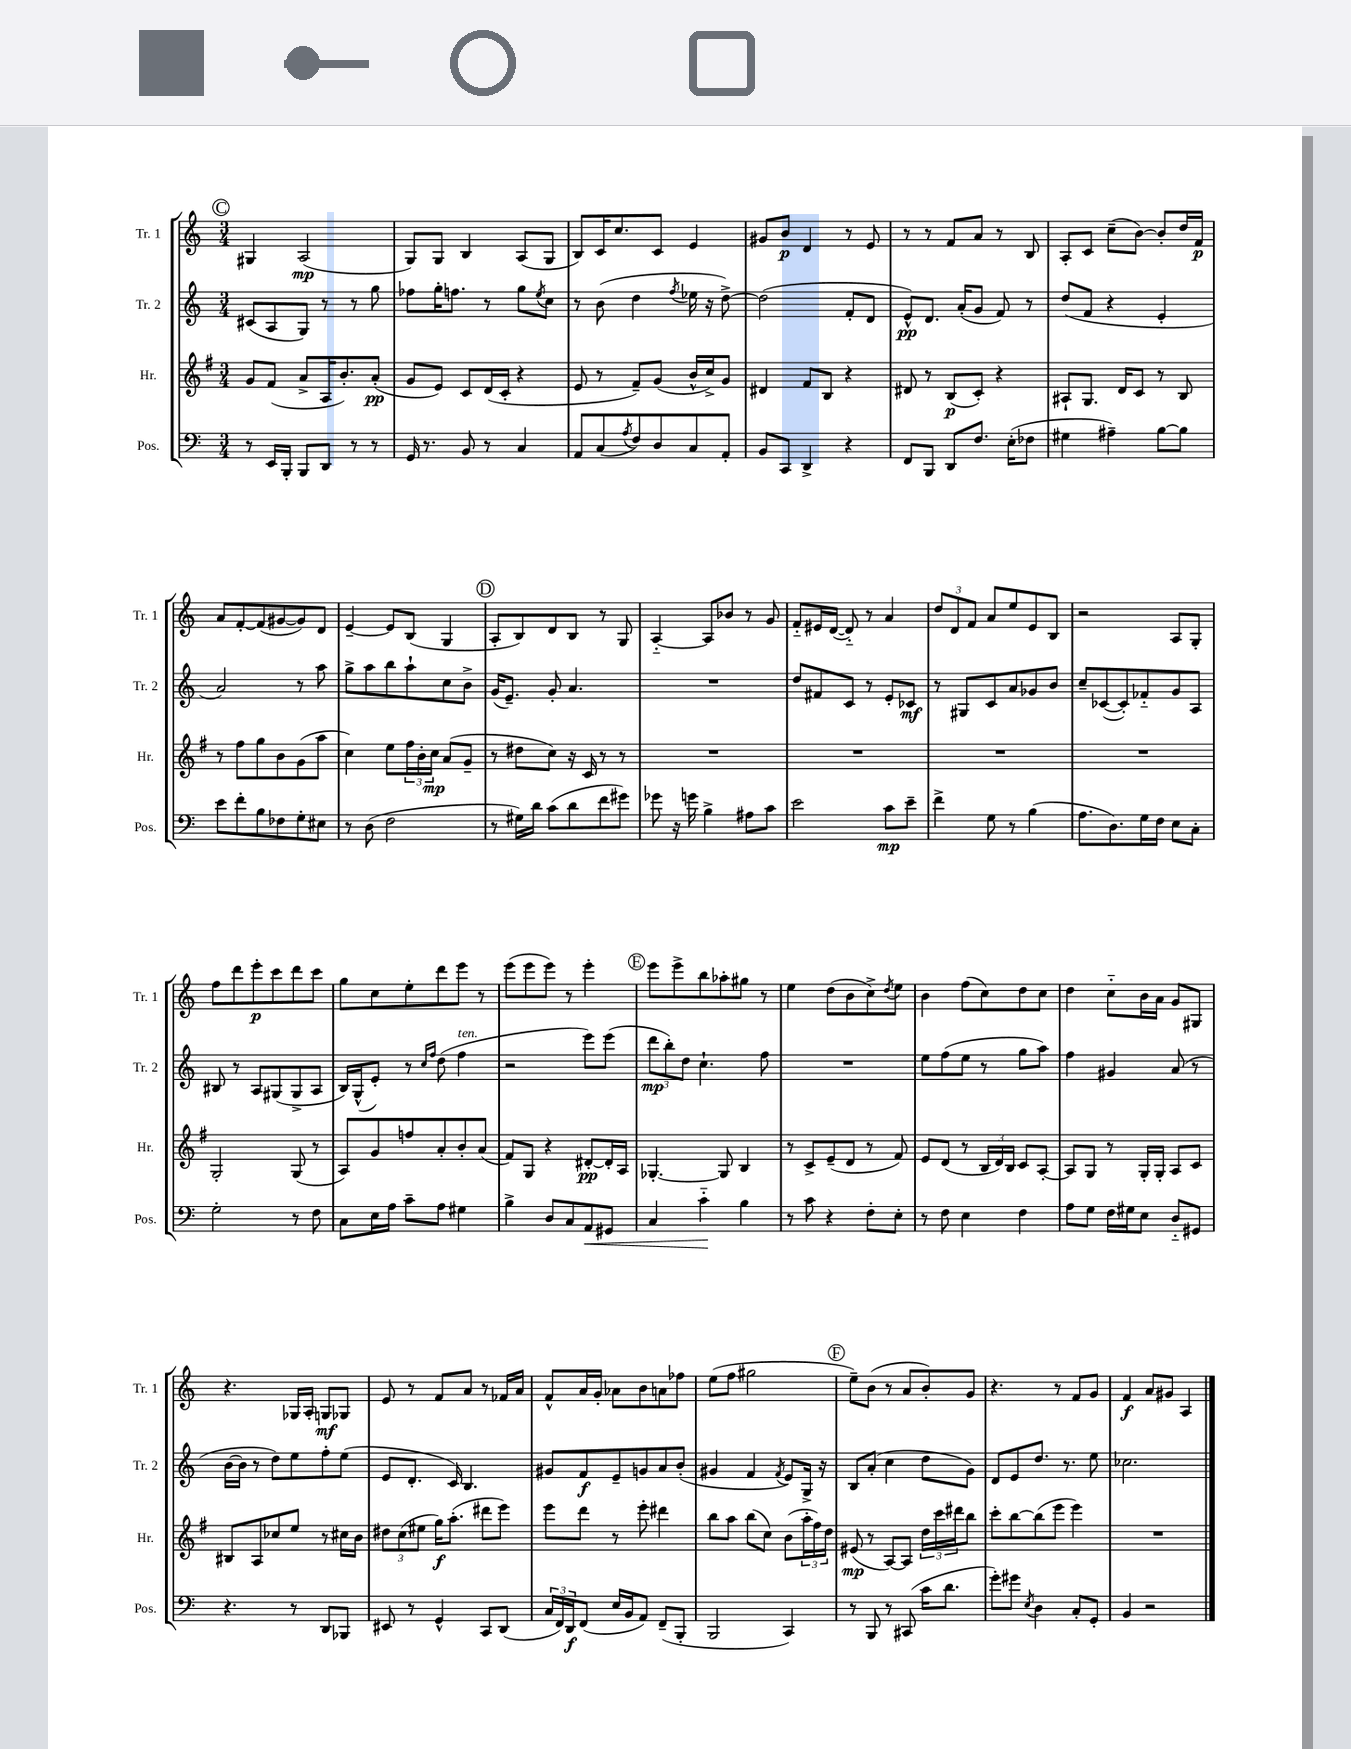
<<
\new StaffGroup <<
\new Staff = "s0" \with { instrumentName = "Tr. 1" shortInstrumentName = "Tr. 1" } {
    \clef treble \key c \major \numericTimeSignature \time 3/4
    \mark \markup { \circle "C" } gis4 a2\mp( |
    g8) g8 b4 a8( g8 |
    b8) c'16 c''8. c'8 e'4 |
    gis'8 b'8\p d'4 r8 e'8 |
    r8 r8 f'8 a'8 r8 b8 |
    a8-. c'8 c''8--( b'8~) b'8-. d''16 f'16\p |
    a'8 f'8~-. f'8( gis'8~ gis'8) d'8 |
    e'4~-- e'8 b8( g4 |
    \mark \markup { \circle "D" } a8-. b8) d'8 b8 r8 g8 |
    a4~-_ a8 bes'8 r8 g'8 |
    f'8-_ eis'16 d'16~( d'8-_) r8 a'4 |
    \tuplet 3/2 { d''8 d'8 f'8 } a'8 e''8 e'8 b8 |
    r2 a8 g8-. |
    f''8 d'''8 e'''8-.\p c'''8 d'''8 c'''8 |
    g''8 c''8 e''8-. d'''8 e'''8 r8 |
    e'''8( e'''8 e'''8) r8 e'''4-. |
    \mark \markup { \circle "E" } e'''8 e'''8-> b''8 aes''8-. gis''8 r8 |
    e''4 d''8( b'8 c''8->) \acciaccatura { d''8 } e''8 |
    b'4 f''8( c''8) d''8 c''8 |
    d''4 c''8-_ b'16 a'16 g'8 gis8 |
    r4. ges16 a16-. g8\mf ges8 |
    e'8 r8 f'8 a'8 r8 fes'16 a'16 |
    f'8-^ a'16 g'16-. aes'8 b'8 a'8 fes''8 |
    e''8( f''8 gis''2 |
    \mark \markup { \circle "F" } e''8--) b'8( r8 a'8 b'8-.) g'8 |
    r4. r8 f'8 g'8 |
    f'4\f a'8 gis'8 a4 \bar "|." |
}
\new Staff = "s1" \with { instrumentName = "Tr. 2" shortInstrumentName = "Tr. 2" } {
    \clef treble \key c \major \numericTimeSignature \time 3/4
    \mark \markup { \circle "C" } cis'8( a8 g8) r8 r8 g''8 |
    fes''8 g''16-. f''8. r8 g''8 \acciaccatura { e''8 } c''8 |
    r8 b'8( d''4 \acciaccatura { f''8 } ees''16 r16 d''8~->) |
    d''2( f'8-. d'8 |
    e'8-^\pp) d'8. a'16-.( g'8 f'8) r8 |
    d''8( f'8 r4 e'4-. |
    a'2) r8 a''8 |
    g''8-> a''8 b''8 a''8-! c''8 b'8-> |
    \mark \markup { \circle "D" } g'16( e'8.--) g'8-. a'4. |
    R2. |
    d''8 fis'8 c'8 r8 e'8-. ces'8\mf |
    r8 gis8 c'8 a'8 ges'8 b'8 |
    c''8-- ces'8~( ces'8-.) fes'8-_ g'8 a8 |
    bis8 r8 a8 gis8( gis8-> a8 |
    b16) g16-^( e'8-.) r8 \grace { c''16 f''16 } d''8( f''4^\markup { \italic "ten." } |
    r2 e'''8) e'''8( |
    \mark \markup { \circle "E" } \tuplet 3/2 { d'''8\mp b''8-.) d''8 } c''4.-! f''8 |
    R2. |
    e''8 f''8( e''8 r8 g''8 a''8) |
    f''4 gis'4 a'8( r8 |
    b'16~ b'16 r8 d''8) e''8 f''8-. e''8( |
    e'8 d'8.-. c'16) b4. |
    gis'8 f'8\f e'8-- g'8 a'8 b'8-.( |
    gis'4 f'4 \acciaccatura { f'8 } e'8) g16-> r16 |
    \mark \markup { \circle "F" } b8 a'8-.( c''4 d''8 g'8) |
    d'8 e'8 d''8. r8. e''8 |
    ces''2. \bar "|." |
}
\new Staff = "s2" \with { instrumentName = "Hr." shortInstrumentName = "Hr." } {
    \clef treble \key g \major \numericTimeSignature \time 3/4
    \mark \markup { \circle "C" } g'8 fis'8( a'8-> a16 b'8.-.) a'8-.\pp( |
    g'8 e'8) c'8 d'16( c'16-. r4 |
    e'8 r8 fis'8--) g'8( b'16-^ c''16->) g'8 |
    dis'4 fis'8 b8 r4 |
    dis'8 r8 b8\p( c'8-.) r4 |
    ais8-! g8. d'16 c'8 r8 b8 |
    r8 fis''8 g''8 b'8 g'8( a''8 |
    c''4) e''8 \tuplet 3/2 { fis''16 b'16-. c''16\mp } a'8( g'8-- |
    \mark \markup { \circle "D" } r8 dis''8 c''8) r16 c'16 r8 r8 |
    R2. |
    R2. |
    R2. |
    R2. |
    g2-. g8( r8 |
    a8) g'8 f''8 a'8-. b'8-. a'8( |
    fis'8) g8 r4 dis'8~-.\pp dis'16-. a16 |
    \mark \markup { \circle "E" } ges4.~-. ges8 b4 |
    r8 c'8-> e'8--( d'8 r8 fis'8) |
    e'8 d'8( r8 \tuplet 3/2 { b16 d'16) b16 } c'8 a8~-. |
    a8 g8 r8 g16-. g16-. a8 c'8 |
    bis8 a8 ces''8 e''8 r8 cis''16 b'16 |
    \tuplet 3/2 { dis''8 c''8( eis''8 } g''16\f) a''8.-.( dis'''8 e'''8) |
    e'''8 d'''8 r8 e'''8-. dis'''4 |
    b''8 a''8 b''8( c''8) b'8( \tuplet 3/2 { a''16-. fis''16) d''16 } |
    \mark \markup { \circle "F" } eis'8\mp( r8 a8~) a8 \tuplet 3/2 { d''16 c'''16 dis'''16 } b''8 |
    c'''8-. b''8~ b''8( e'''8 e'''4) |
    R2. \bar "|." |
}
\new Staff = "s3" \with { instrumentName = "Pos." shortInstrumentName = "Pos." } {
    \clef bass \key c \major \numericTimeSignature \time 3/4
    \mark \markup { \circle "C" } r8 e,16 b,,16-. b,,8 d,8 r8 r8 |
    g,16 r8. b,8 r8 c4 |
    a,8 c8( \acciaccatura { a8 } f8) d8 c8 a,8-. |
    b,8 c,8 d,4-> r4 |
    f,8 b,,8 d,8 f8. e16-.( fes8 |
    gis4 ais4--) b8~ b8 |
    e'8 f'8-. b8 fes8 g8-. eis8 |
    r8 d8( f2 |
    \mark \markup { \circle "D" } r8 gis16) d'16 c'8( d'8 f'8 gis'8) |
    ges'8 r16 g'16 b4-> ais8 c'8 |
    e'2 c'8\mp e'8-- |
    f'4-> g8 r8 b4( |
    a8. d8.) g16 f16 e8 c8-. |
    g2-. r8 f8 |
    c8 e16 a16 c'8-- a8 gis4 |
    b4-> d8 c8 a,8\< gis,8 |
    \mark \markup { \circle "E" } c4 c'4-_\! b4 |
    r8 c'8 r4 f8-. e8-. |
    r8 f8 e4 f4 |
    a8 g8 f16 gis16 e8 d8-_ gis,8 |
    r4. r8 d,8 bes,,8 |
    eis,8 r8 g,4-^ c,8 d,8( |
    \tuplet 3/2 { c16 f,16) d,16\f } f,8( e16 b,16 a,8) f,8--( b,,8-. |
    b,,2 c,4) |
    \mark \markup { \circle "F" } r8 b,,8 r8 cis,8( c'16 d'8. |
    g'8-.) gis'8 \acciaccatura { e8 } d4 c8-. g,8-. |
    b,4 r2 \bar "|." |
}
>>
>>
\layout { \context { \Score \remove "Bar_number_engraver" } }
